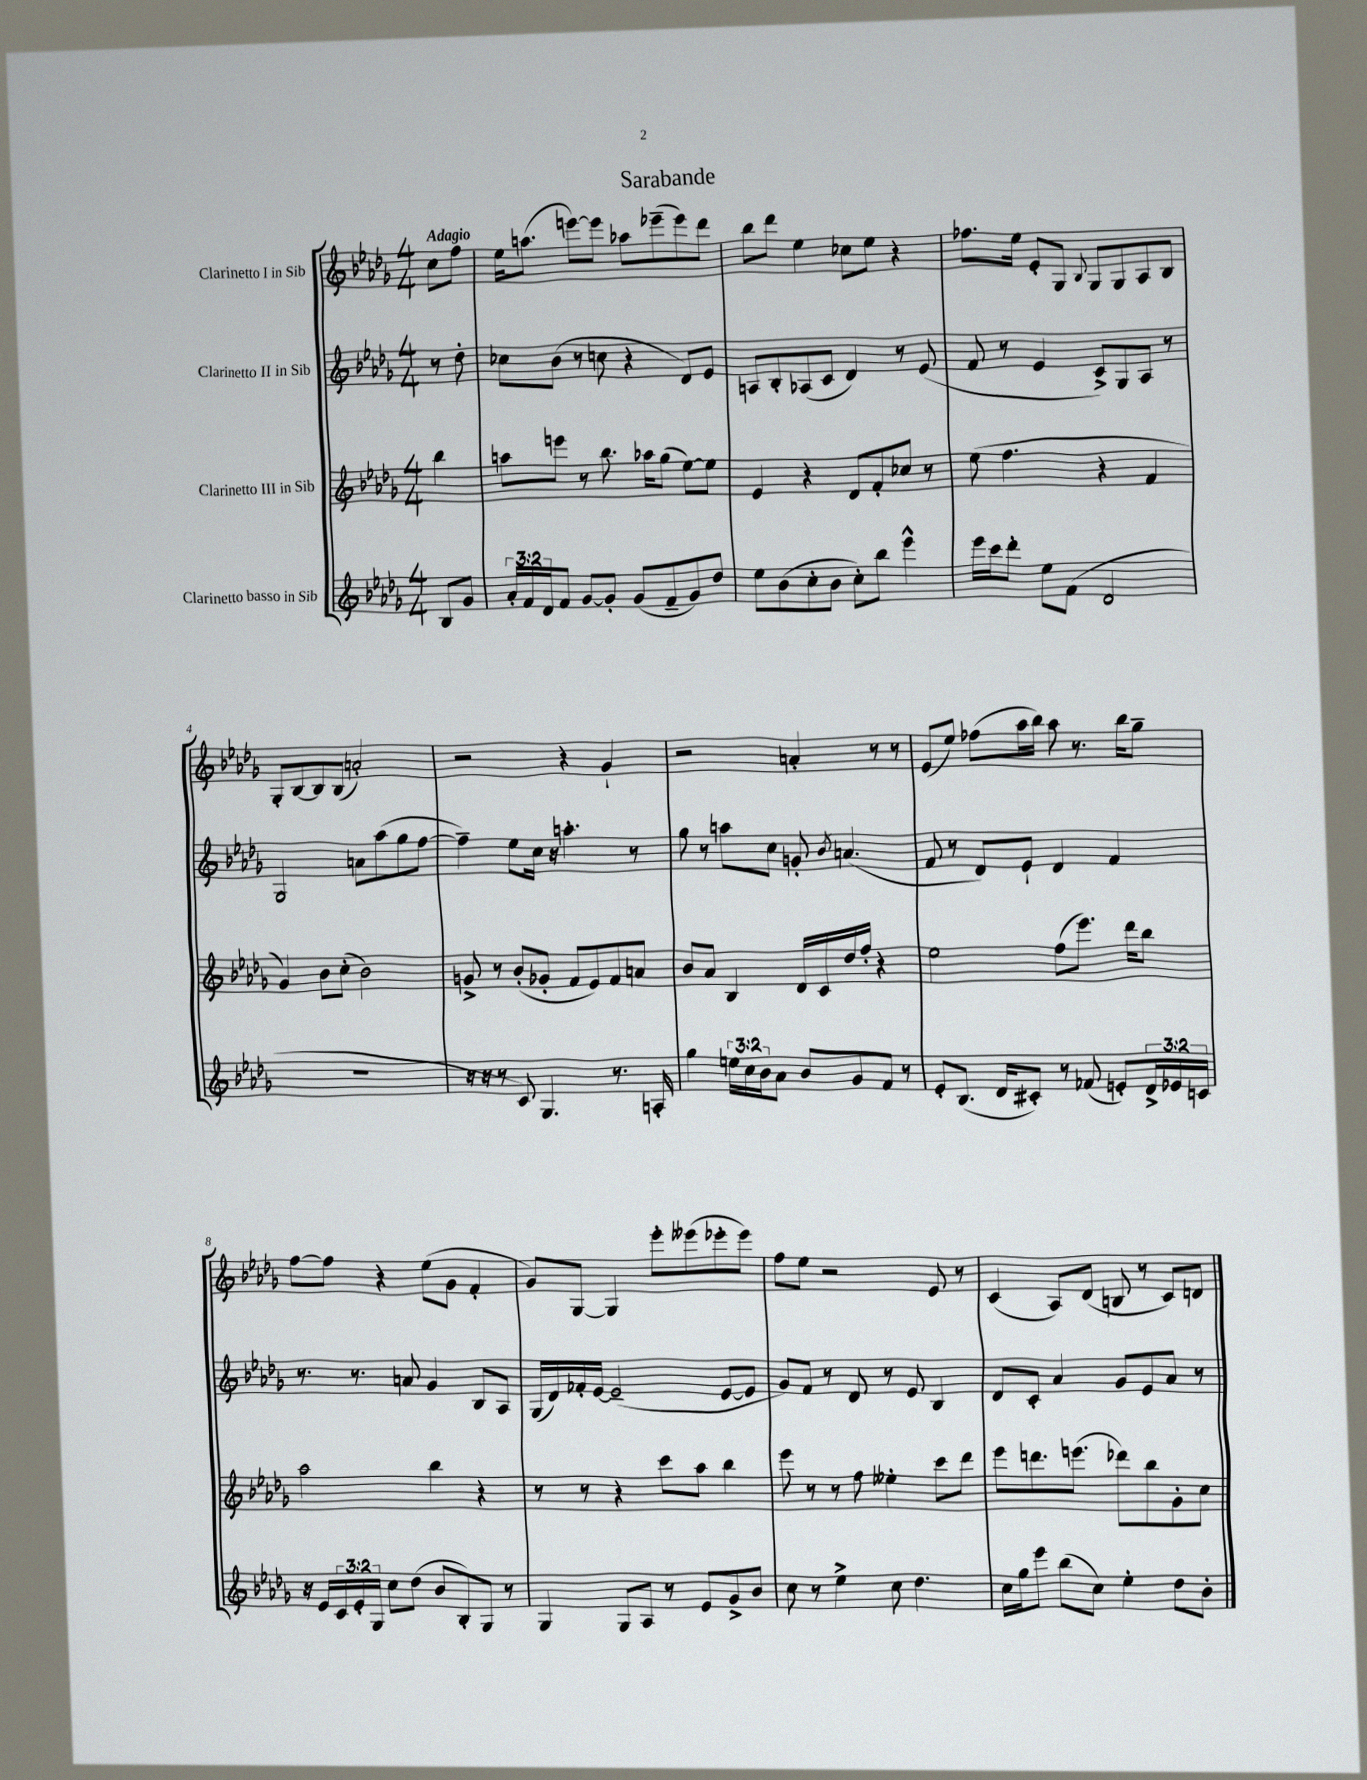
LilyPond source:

\header { title = "Sarabande" }
<<
\new StaffGroup <<
\new Staff = "s0" \with { instrumentName = "Clarinetto I in Sib" } {
    \clef treble \key des \major \numericTimeSignature \time 4/4 \partial 4 \tempo "Adagio"
    c''8 f''8 |
    ees''16 a''8.( e'''8~) e'''8 aes''8 ees'''8--( ees'''8) des'''8 |
    bes''8 des'''8 ees''4 ces''8 ees''8 r4 |
    fes''8. ees''16 ees'8-. ges8 \appoggiatura { bes8 } ges8 ges8 aes8 bes8 |
    ges8-. bes8~ bes8 bes8( a'2-.) |
    r2 r4 ges'4-! |
    r2 a'4-. r8 r8 |
    ees'8( ees''8) fes''8( aes''16 bes''16) aes''8 r8. bes''16 ges''8-- |
    f''8~ f''8 r4 ees''8( ges'8 f'4-. |
    ges'8) ges8~ ges4 ees'''8-. eeses'''8( ees'''8-. ees'''8) |
    f''8 ees''8 r2 ees'8 r8 |
    c'4( aes8) des'8( b8 r8 c'8) d'8 \bar "|." |
}
\new Staff = "s1" \with { instrumentName = "Clarinetto II in Sib" } {
    \clef treble \key des \major \numericTimeSignature \time 4/4 \partial 4
    r8 des''8-. |
    ces''8 bes'8( r8 c''8 r4 des'8) ees'8 |
    a8 bes8-. aes8( c'8 des'4) r8 ees'8( |
    f'8 r8 ees'4 c'8->) ges8 aes8 r8 |
    ges2 a'8 aes''8( ges''8 f''8~ |
    f''4--) ees''8 c''16 r16 a''4.-. r8 |
    ges''8 r8 a''8 c''8 g'8-. \acciaccatura { bes'8 } a'4.( |
    f'8 r8 des'8) ees'8-! des'4 f'4 |
    r8. r8. a'8 ges'4 bes8 aes8 |
    ges16( des'16) fes'16-. ees'16~ ees'2--( ees'8~ ees'8 |
    ges'8) f'8 r8 des'8 r8 ees'8 bes4 |
    des'8 c'8-. aes'4 ges'8 ees'8 aes'8 r8 \bar "|." |
}
\new Staff = "s2" \with { instrumentName = "Clarinetto III in Sib" } {
    \clef treble \key des \major \numericTimeSignature \time 4/4 \partial 4
    bes''4 |
    a''8 e'''8 r8 bes''8. aes''16 ges''8( ees''8~) ees''8 |
    ees'4 r4 des'8 f'8-. ces''8 r8 |
    ees''8( f''4. r4 f'4 |
    ges'4) bes'8 c''8-.( bes'2) |
    g'8-> r8 bes'8-.( ges'8-. f'8 ees'8) f'8 a'8 |
    bes'8 aes'8 bes4 des'16 c'16 des''16 f''16-. r4 |
    ees''2 f''8( ees'''8.) des'''16 bes''8 |
    aes''2 bes''4 r4 |
    r8 r8 r4 c'''8 aes''8 bes''4 |
    ees'''8 r8 r8 f''8 eeses''4-. c'''8 des'''8 |
    ees'''8 d'''8. e'''8.( des'''8) bes''8 ges'8-. c''8 \bar "|." |
}
\new Staff = "s3" \with { instrumentName = "Clarinetto basso in Sib" } {
    \clef treble \key des \major \numericTimeSignature \time 4/4 \override Staff.TupletNumber.text = #tuplet-number::calc-fraction-text \partial 4
    bes8 ges'8 |
    \tuplet 3/2 { aes'16-. f'16 des'16 } f'8 ges'8~ ges'8-. ges'8( f'8-- ges'8) des''8 |
    ees''8 bes'8( c''8-. bes'8 c''8-.) bes''8 ees'''4-^ |
    ees'''16 c'''16 des'''8-. ees''8 f'8( des'2 |
    R1 |
    r16 r16 r8 c'8) ges4. r8. a16-. |
    ges''4 \tuplet 3/2 { e''16 c''16 bes'16 } aes'8 bes'8 ges'8 f'8 r8 |
    ees'8-. bes8.( des'16 cis'8-.) r8 fes'8( e'8-.) \tuplet 3/2 { des'16-> ees'16 c'16 } |
    r16 ees'16 \tuplet 3/2 { c'16 ees'16-. ges16 } c''8 des''8( bes'8 bes8-.) ges8 r8 |
    ges4 ges8 aes8 r8 ees'8 ges'8-> bes'8 |
    c''8 r8 ees''4-> c''8 des''4. |
    c''16 ges''16 ees'''8 bes''8( c''8) ees''4-. des''8 bes'8-. \bar "|." |
}
>>
>>
